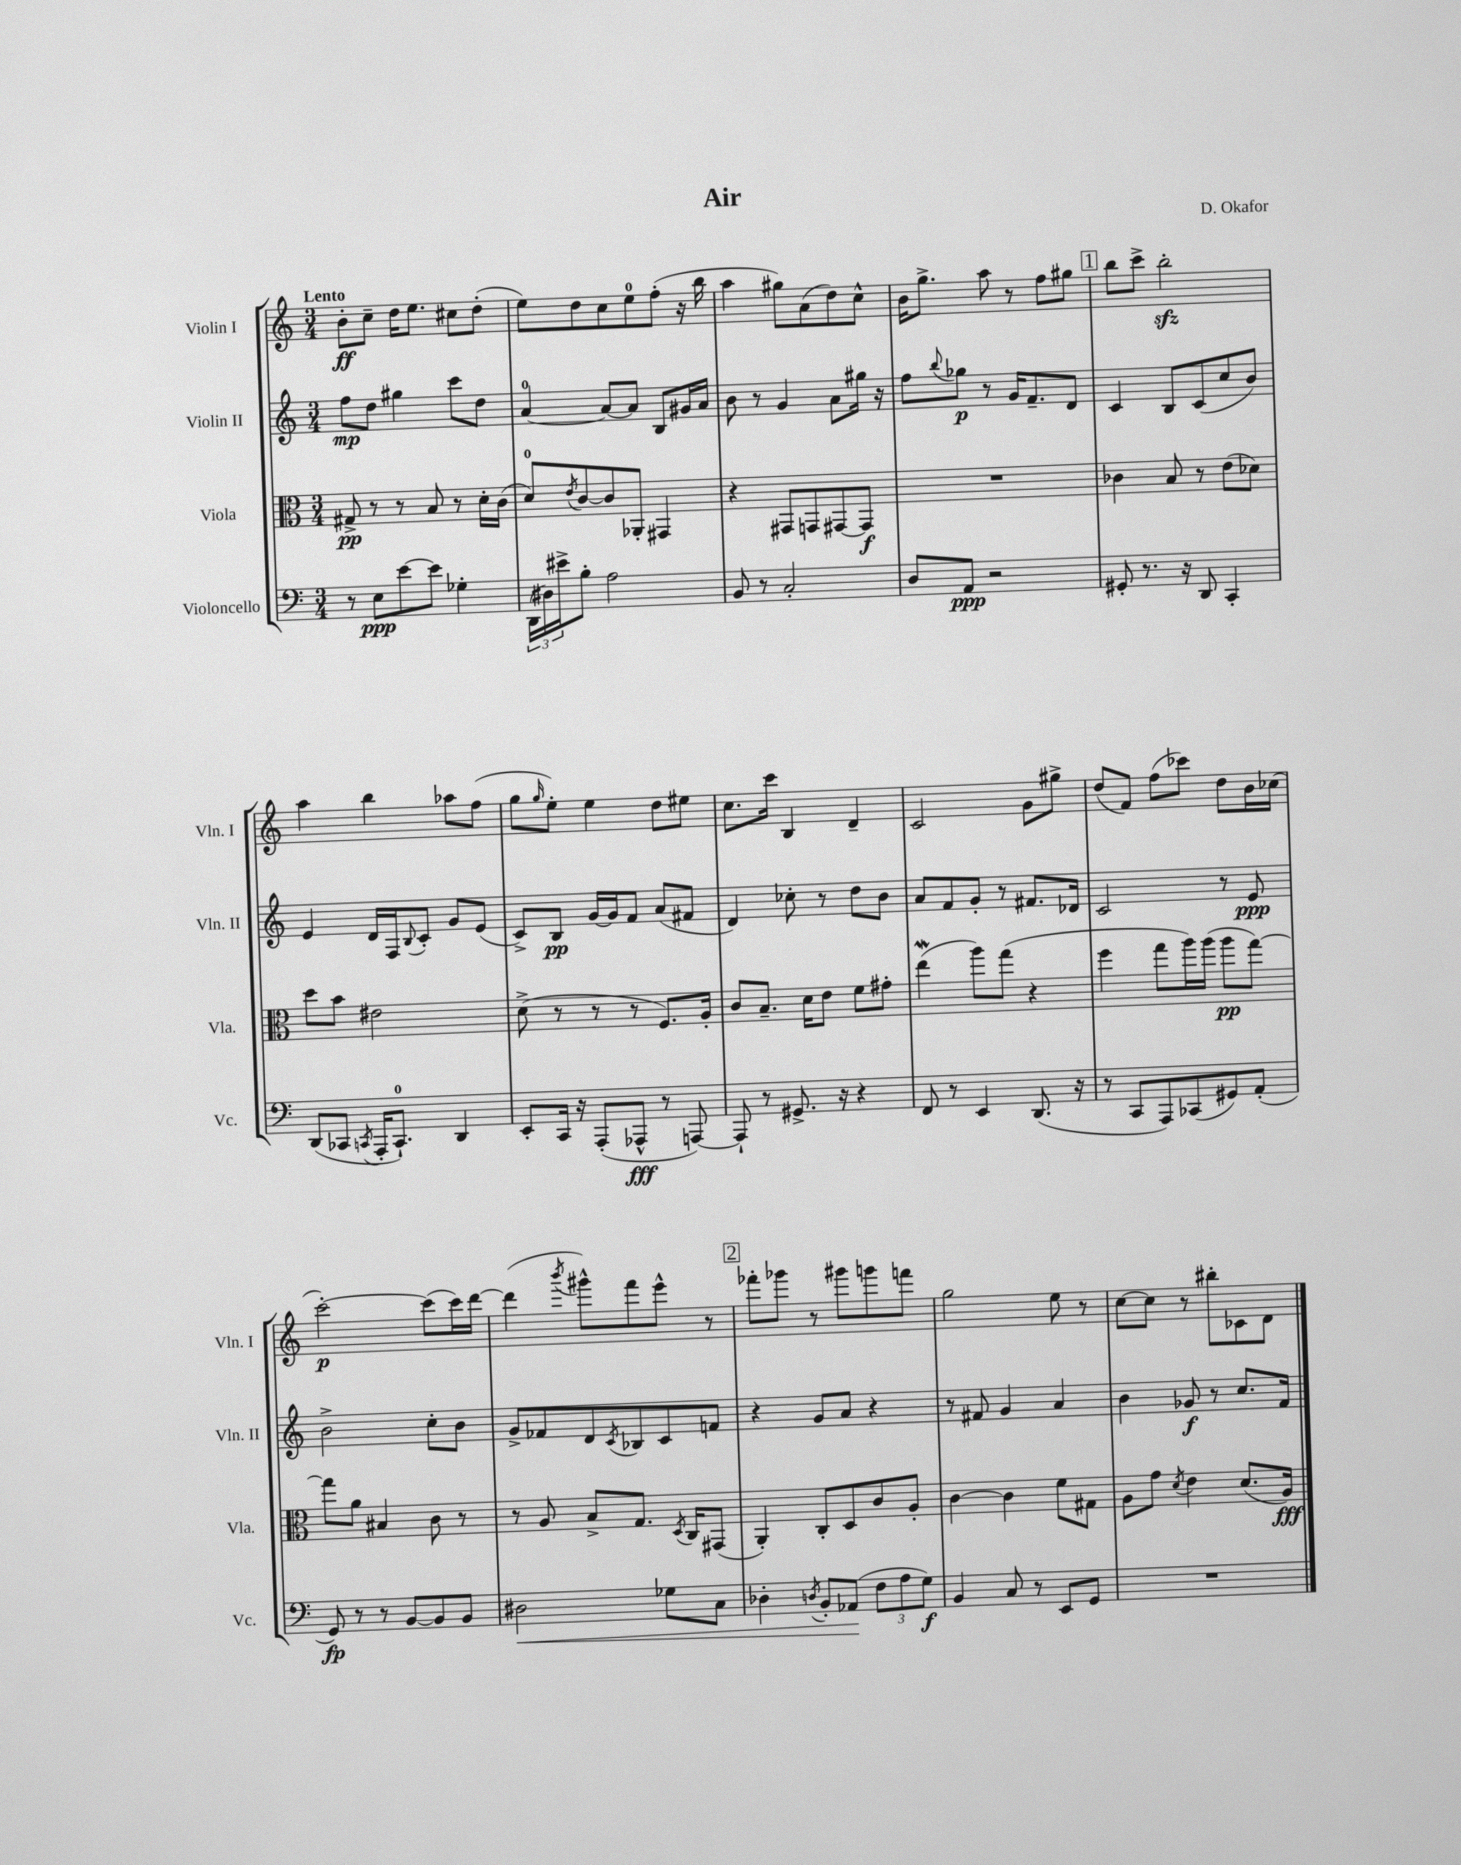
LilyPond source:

\header { title = "Air" composer = "D. Okafor" }
<<
\new StaffGroup <<
\new Staff = "s0" \with { instrumentName = "Violin I" shortInstrumentName = "Vln. I" } {
    \clef treble \key c \major \numericTimeSignature \time 3/4 \tempo "Lento"
    b'8-.\ff c''8-- d''16 e''8. cis''8 d''8-.( |
    e''8) d''8 c''8 e''8-0 f''8-.( r16 b''16 |
    a''4 gis''8) a'8( d''8) c''8-^ |
    b'16 g''8.-> a''8 r8 f''8 gis''8 |
    \mark \markup { \box "1" } b''8 c'''8-> b''2-.\sfz |
    a''4 b''4 aes''8 f''8( |
    g''8 \grace { g''16 } e''8-.) e''4 d''8 eis''8 |
    c''8. c'''16 b4 d'4-- |
    c'2 g'8 gis''8-> |
    d''8( f'8) f''8( ces'''8) d''8 b'16 ces''16( |
    c'''2~-.\p) c'''8( c'''16) d'''16~ |
    d'''4( \acciaccatura { b'''8 } gis'''8-^) f'''8 e'''8-^ r8 |
    \mark \markup { \box "2" } fes'''8-. ges'''8 r8 gis'''8 g'''8 f'''8 |
    g''2 e''8 r8 |
    c''8~ c''8 r8 bis''8-. ces'8 d'8 \bar "|." |
}
\new Staff = "s1" \with { instrumentName = "Violin II" shortInstrumentName = "Vln. II" } {
    \clef treble \key c \major \numericTimeSignature \time 3/4
    f''8\mp d''8 gis''4 c'''8 d''8 |
    a'4-0~ a'8~ a'8 b8 gis'16 a'16 |
    b'8 r8 g'4 a'8 gis''16 r16 |
    f''8 \appoggiatura { b''8 } ges''8\p r8 g'16 f'8.-- d'8 |
    \mark \markup { \box "1" } c'4 b8 c'8( c''8 b'8) |
    e'4 d'16 f16 \appoggiatura { b8 } c'8-. g'8 e'8( |
    c'8->) b8\pp g'16~ g'16 f'8 a'8( fis'8 |
    d'4) ces''8-. r8 d''8 b'8 |
    a'8 f'8 g'8-. r8 fis'8. des'16 |
    c'2 r8 e'8\ppp |
    b'2-> c''8-. b'8 |
    g'8-> fes'8 d'8 \acciaccatura { c'8 } bes8 c'8 f'8 |
    \mark \markup { \box "2" } r4 g'8 a'8 r4 |
    r8 fis'8 g'4 a'4 |
    b'4 ges'8\f r8 c''8. f'16 \bar "|." |
}
\new Staff = "s2" \with { instrumentName = "Viola" shortInstrumentName = "Vla." } {
    \clef alto \key c \major \numericTimeSignature \time 3/4
    gis8->\pp r8 r8 b8 r8 d'16-. c'16( |
    d'8-0) \acciaccatura { e'8 } c'8~ c'8 aes,8-. gis,4 |
    r4 gis,8 g,8 gis,8~ gis,8\f |
    R2. |
    \mark \markup { \box "1" } ces'4 b8 r8 e'8( des'8) |
    d''8 b'8 eis'2 |
    d'8->( r8 r8 r8 f8.) a16-. |
    c'8 b8.-- d'16 e'8 f'8 gis'8-. |
    e''4\mordent( a''8) g''8( r4 |
    f''4 g''8 a''16) a''16( a''8\pp g''8~) |
    g''8 a'8 bis4 c'8 r8 |
    r8 a8 b8-> g8. \acciaccatura { d8 } c16 gis,8( |
    \mark \markup { \box "2" } a,4-.) c8-. d8 c'8 a8-. |
    c'4~ c'4 f'8 gis8 |
    a8 g'8 \acciaccatura { d'8 } e'4 d'8.( a16\fff) \bar "|." |
}
\new Staff = "s3" \with { instrumentName = "Violoncello" shortInstrumentName = "Vc." } {
    \clef bass \key c \major \numericTimeSignature \time 3/4
    r8 e8\ppp e'8~ e'8 ges4-. |
    \tuplet 3/2 { d,16( dis16) eis'16-> } b8-. a2 |
    b,8 r8 c2-. |
    d8 a,8\ppp r2 |
    \mark \markup { \box "1" } gis,8-. r8. r16 d,8 c,4-. |
    d,8( ces,8 \acciaccatura { c,8 } a,,16-. c,8.-0-!) d,4 |
    e,8-. c,16 r16 a,,8-.( aes,,8-^\fff r8 a,,8~) |
    a,,8-! r8 gis,8.-> r16 r4 |
    f,8 r8 e,4 d,8.( r16 |
    r8 c,8 a,,8) ces,8( gis,8) a,8-.( |
    g,8\fp) r8 r8 b,8~ b,8 b,8 |
    dis2\< ges8 c8 |
    \mark \markup { \box "2" } des4-. \acciaccatura { d8 } b,8-. aes,8\!( \tuplet 3/2 { f8 a8 g8\f) } |
    b,4 c8 r8 e,8 g,8 |
    R2. \bar "|." |
}
>>
>>
\layout { \context { \Score \remove "Bar_number_engraver" } }
